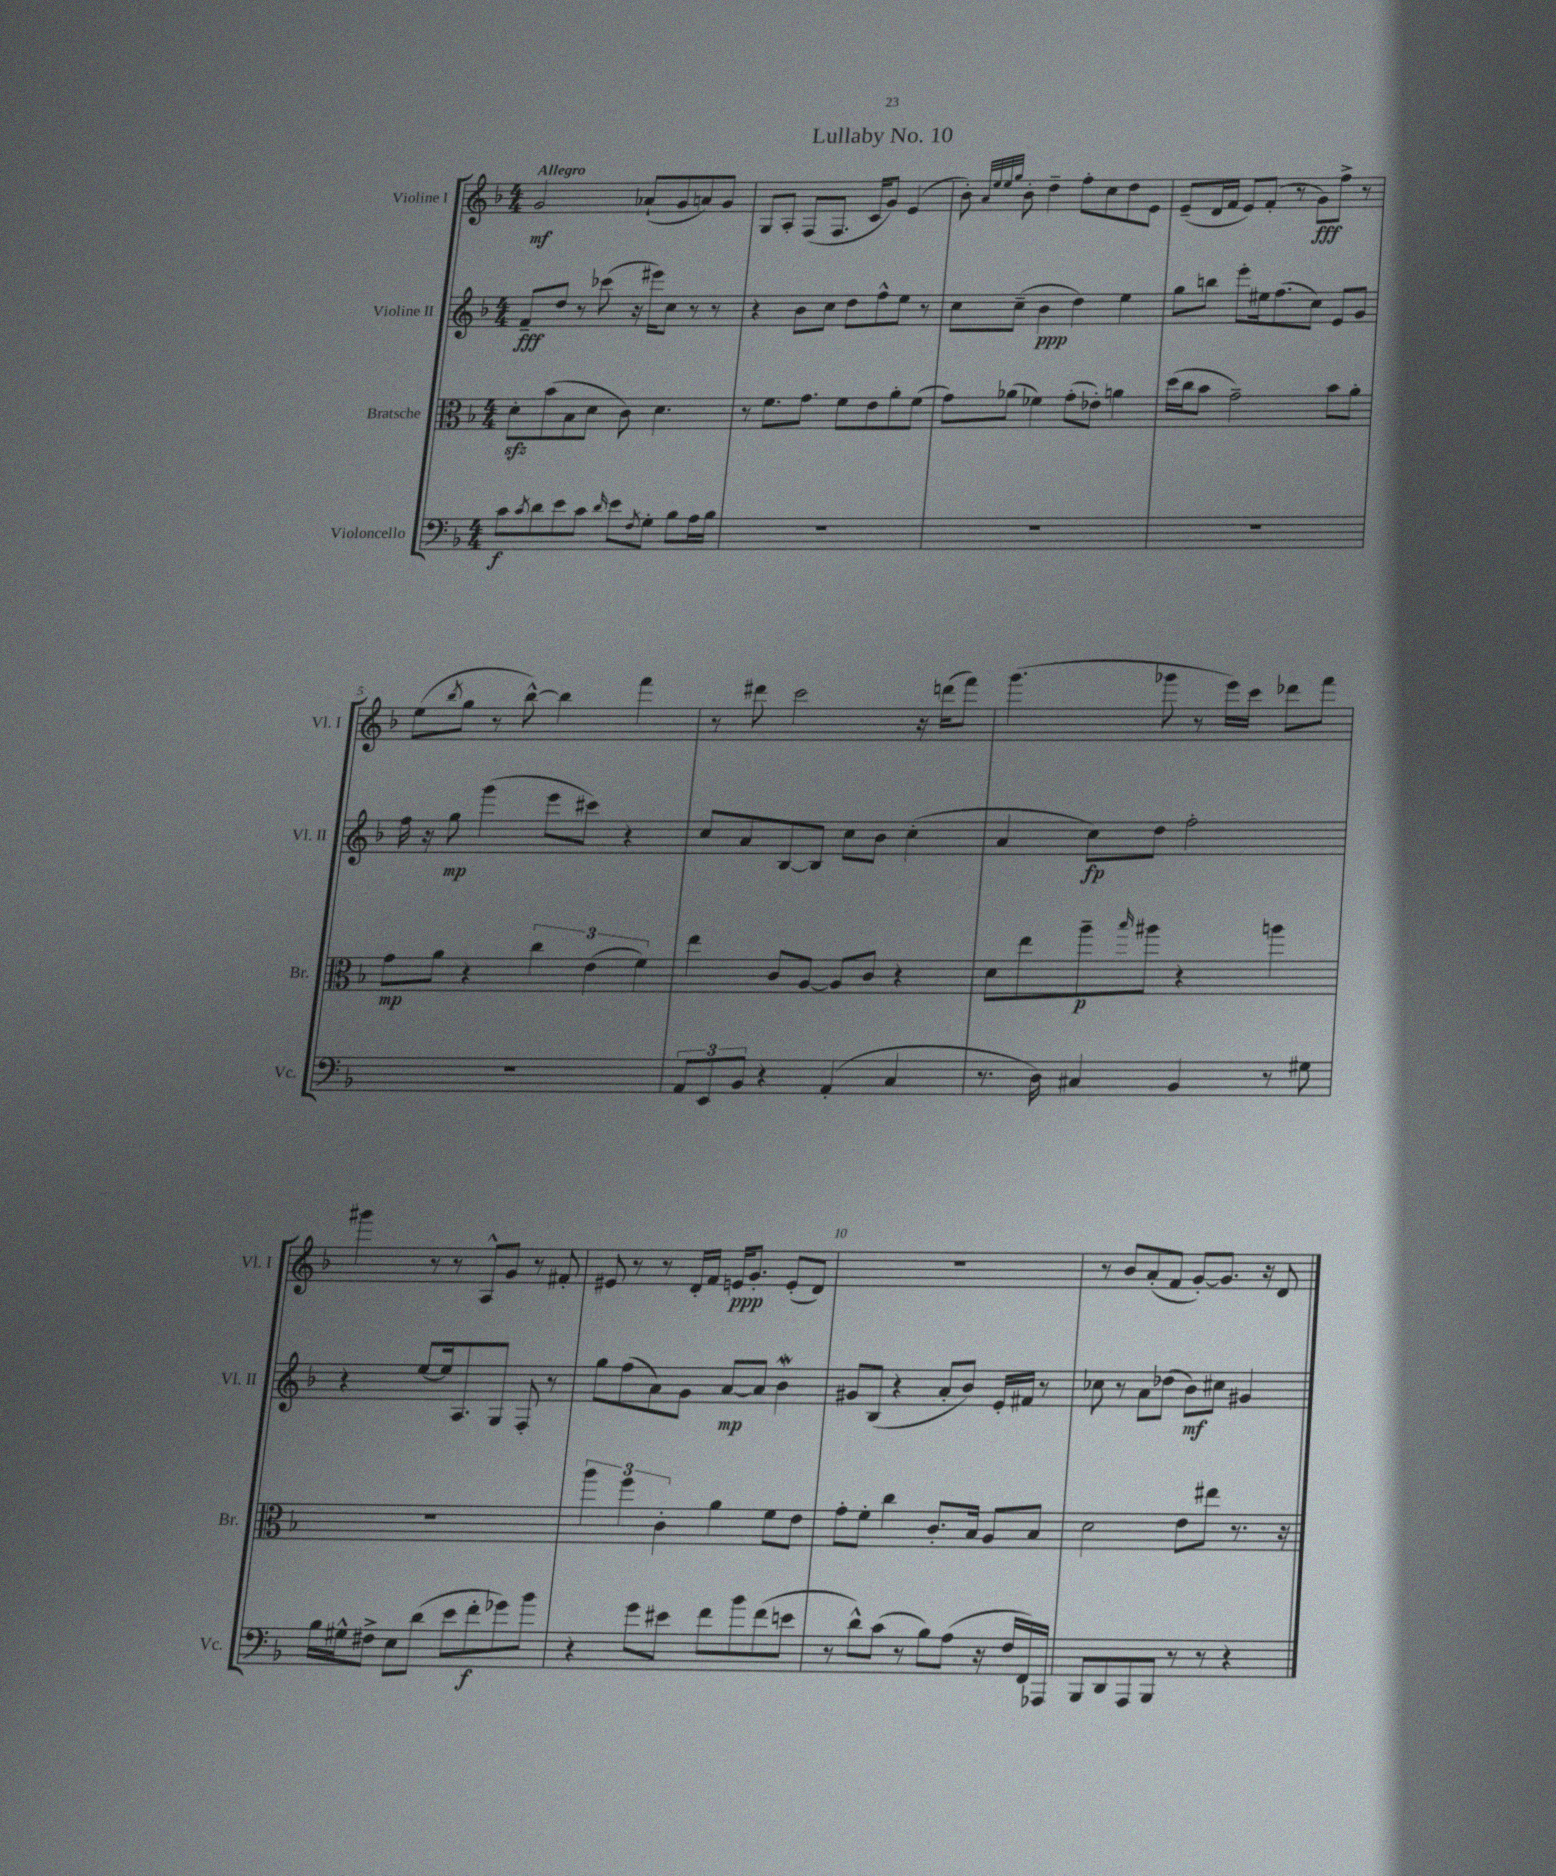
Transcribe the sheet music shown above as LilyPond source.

\header { title = "Lullaby No. 10" }
<<
\new StaffGroup <<
\new Staff = "s0" \with { instrumentName = "Violine I" shortInstrumentName = "Vl. I" } {
    \clef treble \key f \major \numericTimeSignature \time 4/4 \tempo "Allegro"
    g'2\mf aes'8-!( g'8 a'8) g'8 |
    g8 a8-. f8( f8. c'16 g'8) e'4( |
    bes'8-.) \grace { a'32 e''32 e''32 g''32 } bes'8-. d''4-- f''8-. c''8 d''8 e'8 |
    e'8--( d'16 f'16 e'8) f'8-.( r8 g'8\fff) f''8-> r8 |
    e''8( \acciaccatura { bes''8 } g''8 r8 bes''8~-^) bes''4 f'''4 |
    r8 dis'''8 c'''2 r16 d'''16( f'''8) |
    g'''4.( ges'''8 r8 e'''16) c'''16 des'''8 f'''8 |
    gis'''4 r8 r8 a8-^ g'8 r8 fis'8-. |
    eis'8 r8 r8 d'16-. f'16 e'16\ppp g'8.-. e'8-.( d'8) |
    R1 |
    r8 bes'8 a'8-.( f'8 g'8~-.) g'8. r16 d'8 \bar "|." |
}
\new Staff = "s1" \with { instrumentName = "Violine II" shortInstrumentName = "Vl. II" } {
    \clef treble \key f \major \numericTimeSignature \time 4/4
    f'8--\fff d''8 r8 ces'''8( r16 eis'''16) c''8 r8 r8 |
    r4 bes'8 c''8 d''8 f''8-^ e''8 r8 |
    c''8 c''8--( bes'4\ppp d''4) e''4 |
    g''8 b''8 e'''8-. eis''16 f''8.( c''8) e'8 g'8 |
    f''16 r16 g''8\mp g'''4( e'''8 cis'''8) r4 |
    c''8 a'8 bes8~ bes8 c''8 bes'8 c''4-.( |
    a'4 c''8\fp) d''8 f''2-. |
    r4 e''8~ e''16 a8. g8 f8-. r8 |
    g''8 f''8( a'8) g'8 a'8~\mp a'8 bes'4\mordent |
    gis'8 bes8( r4 a'8-. bes'8) e'16-. fis'16 r8 |
    ces''8 r8 a'8 des''8( bes'8\mf) cis''8 gis'4 \bar "|." |
}
\new Staff = "s2" \with { instrumentName = "Bratsche" shortInstrumentName = "Br." } {
    \clef alto \key f \major \numericTimeSignature \time 4/4
    d'8-.\sfz bes'8( bes8 d'8 c'8) d'4. |
    r8 f'8. g'8. f'8 e'8 a'8-. f'8( |
    g'8) aes'8( fes'4) g'8-.( ees'8-.) a'4 |
    d''16( c''16 bes'8 g'2--) bes'8 a'8-. |
    g'8\mp a'8 r4 \tuplet 3/2 { c''4 e'4( f'4) } |
    e''4 c'8 a8~ a8 c'8 r4 |
    d'8 e''8 a''8--\p \grace { bes''16 } ais''8 r4 a''4 |
    R1 |
    \tuplet 3/2 { a''4 f''4 c'4-. } a'4 f'8 e'8 |
    g'8-. f'8-. c''4 c'8.-. bes16 a8 bes8 |
    d'2 e'8 eis''8 r8. r16 \bar "|." |
}
\new Staff = "s3" \with { instrumentName = "Violoncello" shortInstrumentName = "Vc." } {
    \clef bass \key f \major \numericTimeSignature \time 4/4
    c'8\f \acciaccatura { c'8 } d'8 e'8 c'8 \grace { d'16 } e'8 \acciaccatura { f8 } g8-. bes8 a16 bes16 |
    R1 |
    R1 |
    R1 |
    R1 |
    \tuplet 3/2 { a,8 e,8 bes,8 } r4 a,4-.( c4 |
    r8. d16) cis4 bes,4 r8 gis8 |
    bes16 gis16-^ fis8-> e8 d'8( e'8 f'8-.\f ges'8) bes'8 |
    r4 g'8 eis'8 f'8 bes'8 f'8( e'8 |
    r8 d'8-^) c'8( r8 bes8) a8( r16 f16 f,16) aes,,16 |
    bes,,8 d,8 a,,8 bes,,8 r8 r8 r4 \bar "|." |
}
>>
>>
\layout { \context { \Score \override BarNumber.break-visibility = ##(#f #t #t) barNumberVisibility = #(every-nth-bar-number-visible 5) } }
